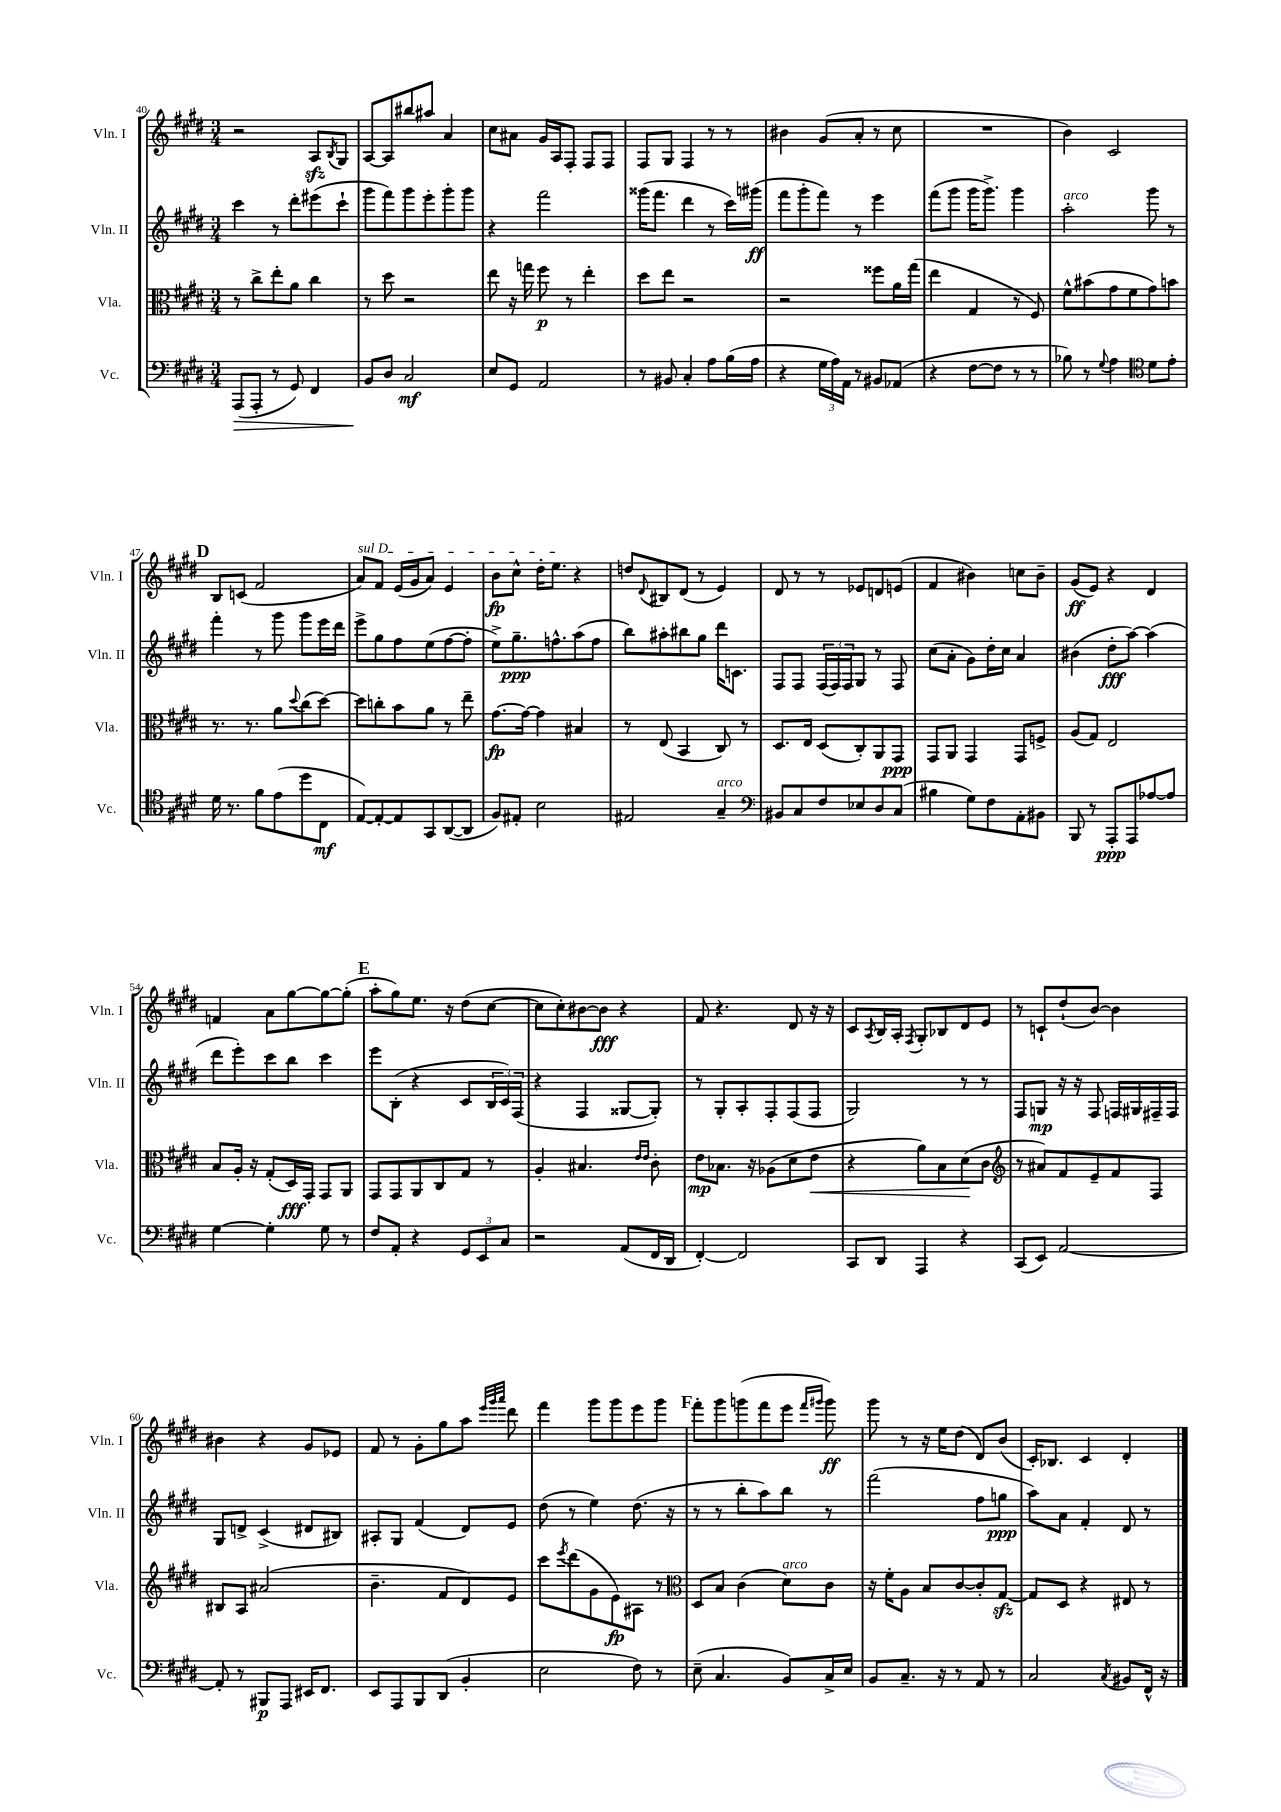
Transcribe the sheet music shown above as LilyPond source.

<<
\new StaffGroup <<
\new Staff = "s0" \with { instrumentName = "Vln. I" shortInstrumentName = "Vln. I" } {
    \clef treble \key e \major \numericTimeSignature \time 3/4
    r2 a8\sfz \acciaccatura { b8 } gis8 |
    a8~ a8 bis''8 ais''8 a'4 |
    cis''8 ais'8 gis'16 a16 fis8-. fis8 fis8 |
    fis8 gis8 fis4 r8 r8 |
    bis'4 gis'8( a'8-. r8 cis''8 |
    R2. |
    b'4) cis'2 |
    \mark \markup { \bold "D" } b8 c'8( fis'2 |
    \once \override TextSpanner.bound-details.left.text = \markup { \italic "sul D" } a'8\startTextSpan) fis'8 e'16( gis'16 a'8) e'4 |
    b'8\fp cis''8-^ dis''16-. e''8.\stopTextSpan r4 |
    d''8 \appoggiatura { dis'8 } bis8 dis'8( r8 e'4) |
    dis'8 r8 r8 ees'8 d'8 e'8( |
    fis'4 bis'4) c''8 bis'8-- |
    gis'8\ff( e'8) r4 dis'4 |
    f'4 a'8 gis''8~ gis''8~ gis''8-.( |
    \mark \markup { \bold "E" } a''8-. gis''8) e''8. r16 dis''8( cis''8~ |
    cis''8 cis''8-.) bis'8~ bis'8\fff r4 |
    fis'8 r4. dis'8 r16 r16 |
    cis'8 \acciaccatura { a8 } b16 a16-. \acciaccatura { fis8 } gis8-. bes8 dis'8 e'8 |
    r8 c'8-! dis''8-!( b'8~) b'4 |
    bis'4 r4 gis'8 ees'8 |
    fis'8 r8 gis'8-. gis''8 a''8 \grace { e'''32 gis'''32 a'''32 } dis'''8 |
    fis'''4 gis'''8 gis'''8 e'''8 gis'''8 |
    \mark \markup { \bold "F" } fis'''8-. gis'''8 g'''8( fis'''8 e'''8 \grace { fis'''16 gis'''16 } gis'''8\ff) |
    gis'''8 r8 r16 e''16 dis''8( dis'8) b'8( |
    cis'16-.) bes8. cis'4 dis'4-. \bar "|." |
}
\new Staff = "s1" \with { instrumentName = "Vln. II" shortInstrumentName = "Vln. II" } {
    \clef treble \key e \major \numericTimeSignature \time 3/4
    cis'''4 r8 dis'''8-. eis'''8( cis'''8-! |
    gis'''8 fis'''8) gis'''8 e'''8-. gis'''8-. gis'''8 |
    r4 fis'''2 |
    gisis'''16( fis'''8. dis'''4 r8 cis'''16) gis'''16\ff( |
    fis'''8 gis'''8-. fis'''8) r8 e'''4 |
    fis'''8( gis'''8 gis'''16 gis'''8.->) gis'''4 |
    a''2-.^\markup { \italic "arco" } gis'''8 r8 |
    \mark \markup { \bold "D" } fis'''4-. r8 gis'''8 gis'''8 e'''16 dis'''16 |
    e'''8-> gis''8 fis''8 e''8( fis''8~ fis''8-. |
    e''8->) gis''8.--\ppp f''8.-^ a''8( f''8 |
    b''8) ais''8-. bis''8 gis''8 dis'''16 c'8. |
    fis8 fis8 \tuplet 3/2 { fis16( fis16) fis16 } gis8 r8 fis8 |
    cis''8( a'8-. gis'8) dis''16-. cis''16 a'4 |
    bis'4( dis''8-.\fff a''8~) a''4( |
    dis'''8 e'''8-.) cis'''8 b''8 cis'''4 |
    \mark \markup { \bold "E" } e'''8 b8-.( r4 cis'8 \tuplet 3/2 { b16 cis'16) fis16( } |
    r4 fis4 gisis8~ gisis8-.) |
    r8 gis8-. a8-. fis8-. fis8( fis8 |
    gis2) r8 r8 |
    fis8 g8\mp r16 r16 fis8 f16 gis16 fis16-- fis16 |
    gis8 d'8-> cis'4->( dis'8 bis8) |
    ais8-. gis8 fis'4( dis'8) e'8 |
    dis''8( r8 e''4) dis''8.( r16 |
    \mark \markup { \bold "F" } r8 r8 b''8-. a''8) b''8 r8 |
    fis'''2( fis''8 g''8\ppp |
    a''8) a'8 fis'4-. dis'8 r8 \bar "|." |
}
\new Staff = "s2" \with { instrumentName = "Vla." shortInstrumentName = "Vla." } {
    \clef alto \key e \major \numericTimeSignature \time 3/4
    r8 cis''8-> e''8-. a'8 cis''4 |
    r8 dis''8 r2 |
    e''8 r16 g''16 fis''8\p r8 e''4-. |
    dis''8 e''8 r2 |
    r2 fisis''8 a'16 gis''16( |
    e''4 gis4 r8 fis8) |
    fis'8-^ bis'8( gis'8 fis'8 gis'8) b'8 |
    \mark \markup { \bold "D" } r8. r8. a'8 \appoggiatura { dis''8 } cis''8( dis''8~) |
    dis''8 c''8-. b'8 a'8 r8 e''8-- |
    gis'8.~\fp gis'16~ gis'4 bis4 |
    r8 e8( b,4 cis8) r8 |
    dis8. e16 dis8( cis8-.) a,8 gis,8\ppp |
    gis,8 a,8 gis,4 gis,8 f8-> |
    a8( gis8) e2 |
    b8 a16-. r16 gis8-.( dis16\fff) gis,16-. gis,8 a,8 |
    \mark \markup { \bold "E" } gis,8 gis,8 a,8 cis8 gis8 r8 |
    a4-. bis4. \grace { e'16 e'16 } cis'8-. |
    e'8\mp bes8. r16 aes8( dis'8 e'8\< |
    r4 a'8) b8 dis'8\!( cis'8 |
    \clef treble r8 ais'8) fis'8 e'8-- fis'8 fis8 |
    bis8 a8 ais'2( |
    b'4.-- fis'8 dis'8) e'8 |
    cis'''8 \acciaccatura { e'''8 } dis'''8( gis'8 e'8\fp) ais8 r8 |
    \mark \markup { \bold "F" } \clef alto dis8 b8 cis'4( dis'8^\markup { \italic "arco" }) cis'8 |
    r16 fis'16-. a8 b8 cis'8~ cis'8-. gis8~\sfz |
    gis8 dis8 r4 eis8 r8 \bar "|." |
}
\new Staff = "s3" \with { instrumentName = "Vc." shortInstrumentName = "Vc." } {
    \clef bass \key e \major \numericTimeSignature \time 3/4
    a,,8\>( a,,8-. r8 gis,8) fis,4 |
    b,8\! dis8 cis2\mf |
    e8 gis,8 a,2 |
    r8 bis,8 cis4-. a8 b16( a16 |
    r4 \tuplet 3/2 { gis16 a16) a,16 } r8 bis,8 aes,8( |
    r4 fis8~ fis8 r8 r8 |
    bes8) r8 \appoggiatura { gis8 } a4 \clef tenor dis'8 e'8-. |
    \mark \markup { \bold "D" } dis'16 r8. fis'8 e'8( dis''8 cis8\mf |
    e8~) e8~-. e8 gis,8 a,8~( a,8 |
    fis8) eis8-. b2 |
    eis2 gis4--^\markup { \italic "arco" } |
    \clef bass bis,8 cis8 fis8 ees8 dis8 cis8( |
    bis4 gis8) fis8 a,8-. bis,8 |
    b,,8 r8 a,,8-.\ppp a,,8 aes8~ aes8 |
    gis4~ gis4-. gis8 r8 |
    \mark \markup { \bold "E" } fis8 a,8-. r4 \tuplet 3/2 { gis,8 e,8 cis8 } |
    r2 a,8( fis,16 dis,16 |
    fis,4~-.) fis,2 |
    cis,8 dis,8 a,,4 r4 |
    cis,8( e,8) a,2~ |
    a,8-. r8 bis,,8\p a,,8 eis,16 fis,8. |
    e,8 a,,8 b,,8 dis,8( b,4-. |
    e2 fis8) r8 |
    \mark \markup { \bold "F" } e8--( cis4. b,8) cis16-> e16 |
    b,8 cis8.-- r16 r8 a,8 r8 |
    cis2 \acciaccatura { cis8 } bis,8 fis,16-^ r16 \bar "|." |
}
>>
>>
\layout { \context { \Score currentBarNumber = #40 } }
